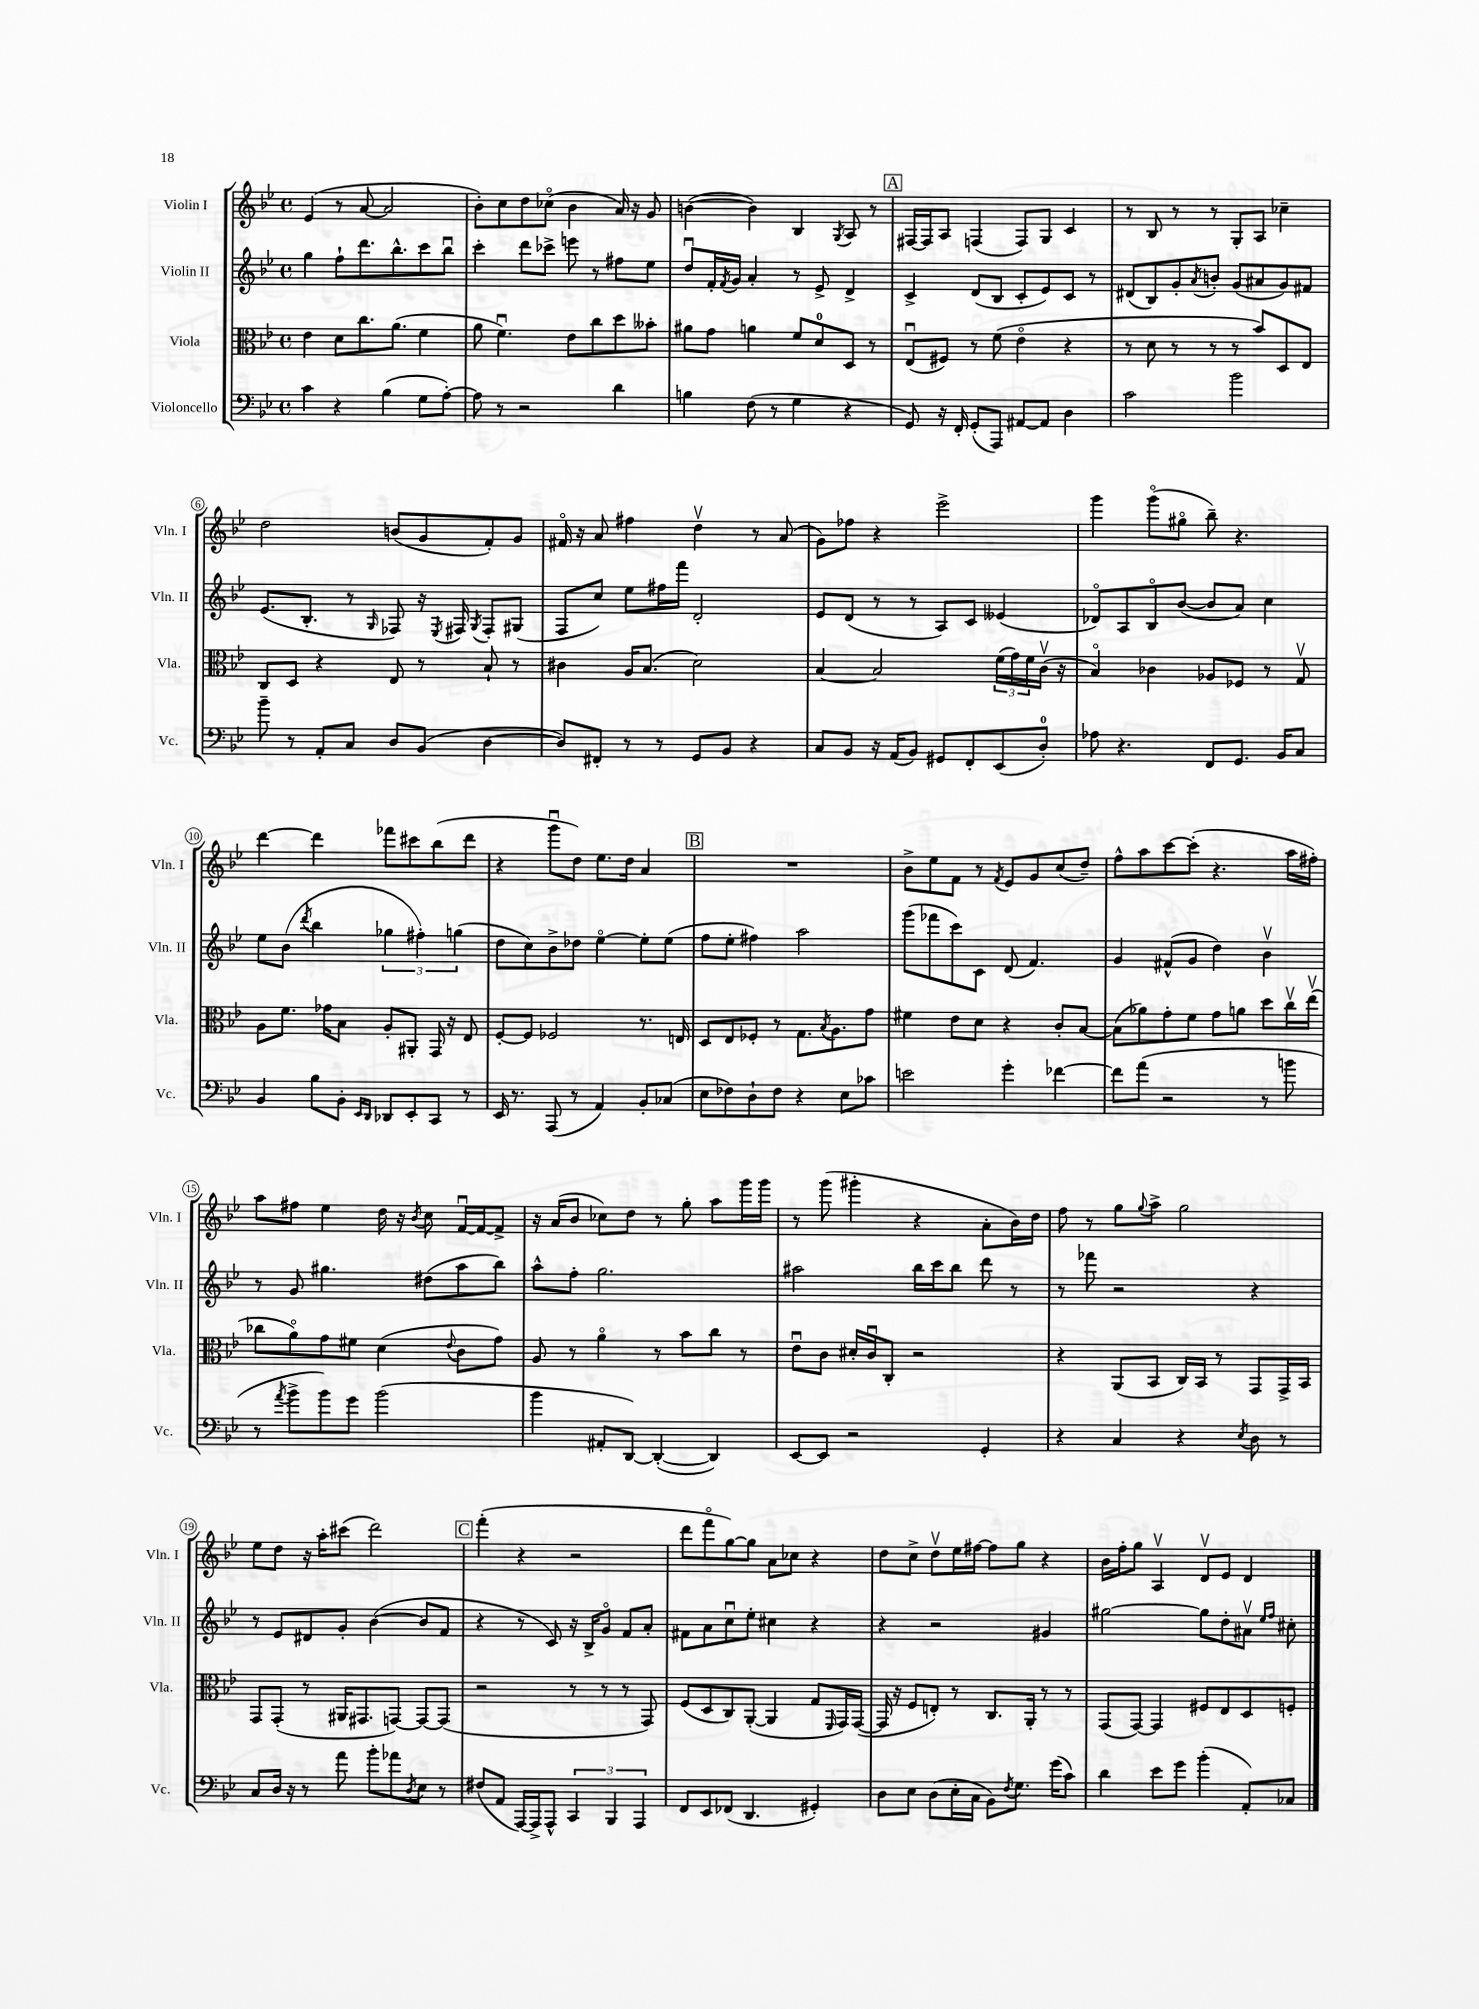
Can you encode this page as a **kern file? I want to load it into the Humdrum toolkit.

**kern	**kern	**kern	**kern
*staff4	*staff3	*staff2	*staff1
*clefF4	*clefC3	*clefG2	*clefG2
*k[b-e-]	*k[b-e-]	*k[b-e-]	*k[b-e-]
*M4/4	*M4/4	*M4/4	*M4/4
*met(c)	*met(c)	*met(c)	*met(c)
4c	4e-	4gg	(4e-
4r	8d	8ff`	8r
.	8.cc	8.ddd	[8a
(4B-	.	.	2a]
.	(8.a	8.bb-^^	.
8G	4f	8ccc	.
[8A')	.	8bb-u	.
=	=	=	=
8A]	8a	4ccc'	8b-')
8r	4.fu)	.	8cc
2r	.	8ddd	8dd
.	.	8ccc-^	(8cc-o
.	8e-	8eee	4b-
.	8cc	8r	.
4d	8dd	8ff#	16a)
.	.	.	16r
.	8b--'	8ee-	8g
=	=	=	=
4B	8a#	8ddu	([4b
.	8g	16f'	.
.	.	8qf	.
.	.	16g	.
(8F	4a	4a'	4b])
8r	.	.	.
4G	8f	8r	4B-
.	8d	8e-^	.
.	.	.	8qG
4r	8D	4d^	8A
.	8r	.	8r
=	=	=	=
8GG)	(8E-u	4c^	[16F#
.	.	.	16F#]
16r	8F#)	.	8A
16FF'	.	.	.
(8GG'	8r	(8d	(4F
8AAA)	(8f	8B-	.
[8AA#	4e-o	8c'	8F)
8AA#]	.	8e-)	8G
4D	4r	8c	4c
.	.	8r	.
=	=	=	=
2c	8r	(8d#	8r
.	8d	8B-)	8B-
.	8r	8g'	8r
.	.	8qa	.
.	8r	8b'	8r
2b-	8r	(8g	8G'
.	8b-)	8a#	8A
.	8D	8g)	4cc-~
.	8E-	8f#	.
=	=	=	=
8b-~	8C	(8.e-	2dd
8r	8D	.	.
.	.	8.B-'	.
8AA'	4r	.	.
8C	.	8r	.
.	.	16qqG	.
8D	8E-	8F-)	(8b
(8BB-	8r	16r	8g
.	.	8qE-	.
.	.	16F#	.
.	.	8qG	.
[4D	8B-`	8F#'	8f')
.	8r	(8G#	8g
=	=	=	=
8D])	4c#	8F	16f#o
.	.	.	16r
8FF#'	.	8cc)	8a
8r	16A	8ee-	4ff#
.	(8.B-	.	.
8r	.	16ff#	.
.	.	16fff	.
8GG	2d)	2d'	4ddv
8BB-	.	.	.
4r	.	.	8r
.	.	.	(8a
=	=	=	=
8C	[4B-	8e-	8g)
8BB-	.	(8d	8ff-
16r	2B-]	8r	4r
(16AA	.	.	.
8BB-)	.	8r	.
8GG#	.	8A)	2eee-^
8FF'	.	8c	.
(8EE-	(24f	(4e--	.
.	24g)	.	.
.	24f	.	.
8D')	(16cv	.	.
.	16r	.	.
=	=	=	=
8A-	4B-o)	8d-o)	4ggg
4.r	.	8A	.
.	4c-	8B-o	(8gggo
.	.	([8b-	8gg#o
8FF	8A-	8b-]	8bb-~)
8.GG	8F-	8a)	4.r
.	8r	4cc	.
16BB-	.	.	.
8C	8Gv	.	.
=	=	=	=
4BB-	8A	8ee-	[4ddd
.	8.f	(8b-	.
.	.	8qddd	.
8B-	.	4bb-	4ddd]
.	16g-	.	.
8BB-'	8B-	.	.
16qqEE-	.	.	.
16qqDD	.	.	.
8DD-	8A'	6gg-	8fff-
8EE-'	8AA#'	.	8ccc#
.	.	6ff#')	.
8CC	16GG	.	(8bb-
.	16r	.	.
.	.	(6gg	.
8r	8E-	.	8ddd
=	=	=	=
16EE-	[8F'	8dd	4r
8.r	.	.	.
.	8F]	8cc)	.
(8AAA	2F-	8b-^	8gggu
8r	.	8dd-	8dd)
4AA)	.	[4ee-o	8.ee-
.	.	.	16dd
8BB-'	8.r	8ee-']	4a
(8C-	.	(8ee-	.
.	16E	.	.
=	=	=	=
8E-	8D	8ff	1r
8F-)	8E-	8ee-'	.
8D`	8F-'	4ff#)	.
8F-	8r	.	.
4r	8.G	2aa	.
.	8qB-	.	.
.	8.A	.	.
8E-	.	.	.
8c-	8g	.	.
=	=	=	=
2e	4f#	(8ggg	8b-^
.	.	8fff-	8ee-
.	8e-	8ccc)	8f
.	8d	8c	8r
.	.	.	8qf
4g'	4r	(8d	8e-
.	.	4.f)	8g
[4f-	8c'	.	(8cc
.	[8B-	.	8dd~)
=	=	=	=
8f-]	(8B-]	4g	8ff^^
(8a	8a-)	.	8aa
2r	8g'	(8f#^^	[8ccc
.	8f	8g	(8ccc']
.	8g	4dd)	4.r
.	8a	.	.
8r	8dd	4b-v	.
8b	16ccv	.	16aa
.	(16ee-v	.	16ff#')
=	=	=	=
8r	8cc-	8r	8aa
8qa	.	.	.
8b-^	8ao)	8g	8ff#
8b-)	8g	4.gg#	4ee-
8g	8f#	.	.
(2b-	(4d	.	16dd
.	.	.	16r
.	.	.	8qb-
.	.	(8dd#	8cc
.	8qqe-	.	.
.	8c	8aa	[16fu
.	.	.	16f_
.	8g)	8bb-)	8f^]
=	=	=	=
4b-	8A	8aa^^	16r
.	.	.	(16a
.	8r	8ff'	8b-
8AA#'	4ao	2.gg	8cc-)
[8DD)	.	.	8dd
(4DD'_	8r	.	8r
.	8b-	.	8gg'
4DD])	8cc	.	8aa
.	8r	.	16ggg
.	.	.	16ggg
=	=	=	=
[8EE-	8e-u	2aa#	8r
8EE-]	8c	.	(8ggg
2r	16d#'	.	4ggg#'
.	16cu	.	.
.	8C'	.	.
.	2r	16bb-	4r
.	.	16ccc	.
.	.	8bb-	.
4GG'	.	8ddd	8a'
.	.	8r	16b-)
.	.	.	16dd
=	=	=	=
4r	4r	8r	8ff
.	.	8fff-	8r
4C	(8AA	2r	8gg
.	.	.	8qqgg
.	8BB-	.	8aa^
4r	16C)	.	2gg
.	16BB-	.	.
.	8r	.	.
8qE-	.	.	.
8D	8GG	4r	.
8r	16GG^	.	.
.	16BB-	.	.
=	=	=	=
8C	8GG	8r	8ee-
16D	(8GG'	8e-	8dd
16r	.	.	.
8r	8r	8d#	16r
.	.	.	16aa'
8a	16AA#	8g'	(8ccc#
.	8.GG#	.	.
8b-'	.	([4b-	2ddd)
8a-	[8GG)	.	.
8qD	.	.	.
8E-	8GG_	8b-]	.
8r	(8GG]	8f	.
=	=	=	=
(8F#	2r	4r	(4fff'
8AA	.	.	.
[16AAA)	.	8r	4r
16AAA^]	.	.	.
8AAA^^	.	8c)	.
6CC	8r	16r	2r
.	.	16B-^	.
.	8r	8go	.
6BBB-	.	.	.
.	8r	8f	.
6AAA	.	.	.
.	8GG)	8a'	.
=	=	=	=
8FF	(8F	8f#	8ddd
8EE-	8D	8a	8fffo
(8FF-	8C)	8ccu	[8gg)
4.DD	([8AA'	8ee-'	8gg]
.	4AA]	4cc#	8a
.	.	.	8cc-
4GG#')	8G	4r	4r
.	16qqFF	.	.
.	16GG)	.	.
.	([16GG	.	.
=	=	=	=
8D	16GG]	4r	8dd
.	16r	.	.
8E-	8F	.	8cc^
(8D	8E')	2r	8ddv
16E-'	8r	.	16ee-
16C	.	.	[16ff#
8BB-)	8.C	.	8ff#]
8qF	.	.	.
8.G	.	.	8gg
.	16AA'	.	.
.	8r	4g#	4r
(16g	.	.	.
8c)	8r	.	.
=	=	=	=
4d	(8GG	[2gg#	16b-
.	.	.	16ff'
.	[8GG)	.	8gg
8e-	4GG]	.	4Av
8g	.	.	.
(4b-'	8F#	8gg#]	8dv
.	8E-	8dd'	8e-
8AA')	8D	8a#v	4d
.	.	16qqee-	.
.	.	16qqff	.
8C-	8F'	8cc#'	.
==	==	==	==
*-	*-	*-	*-
